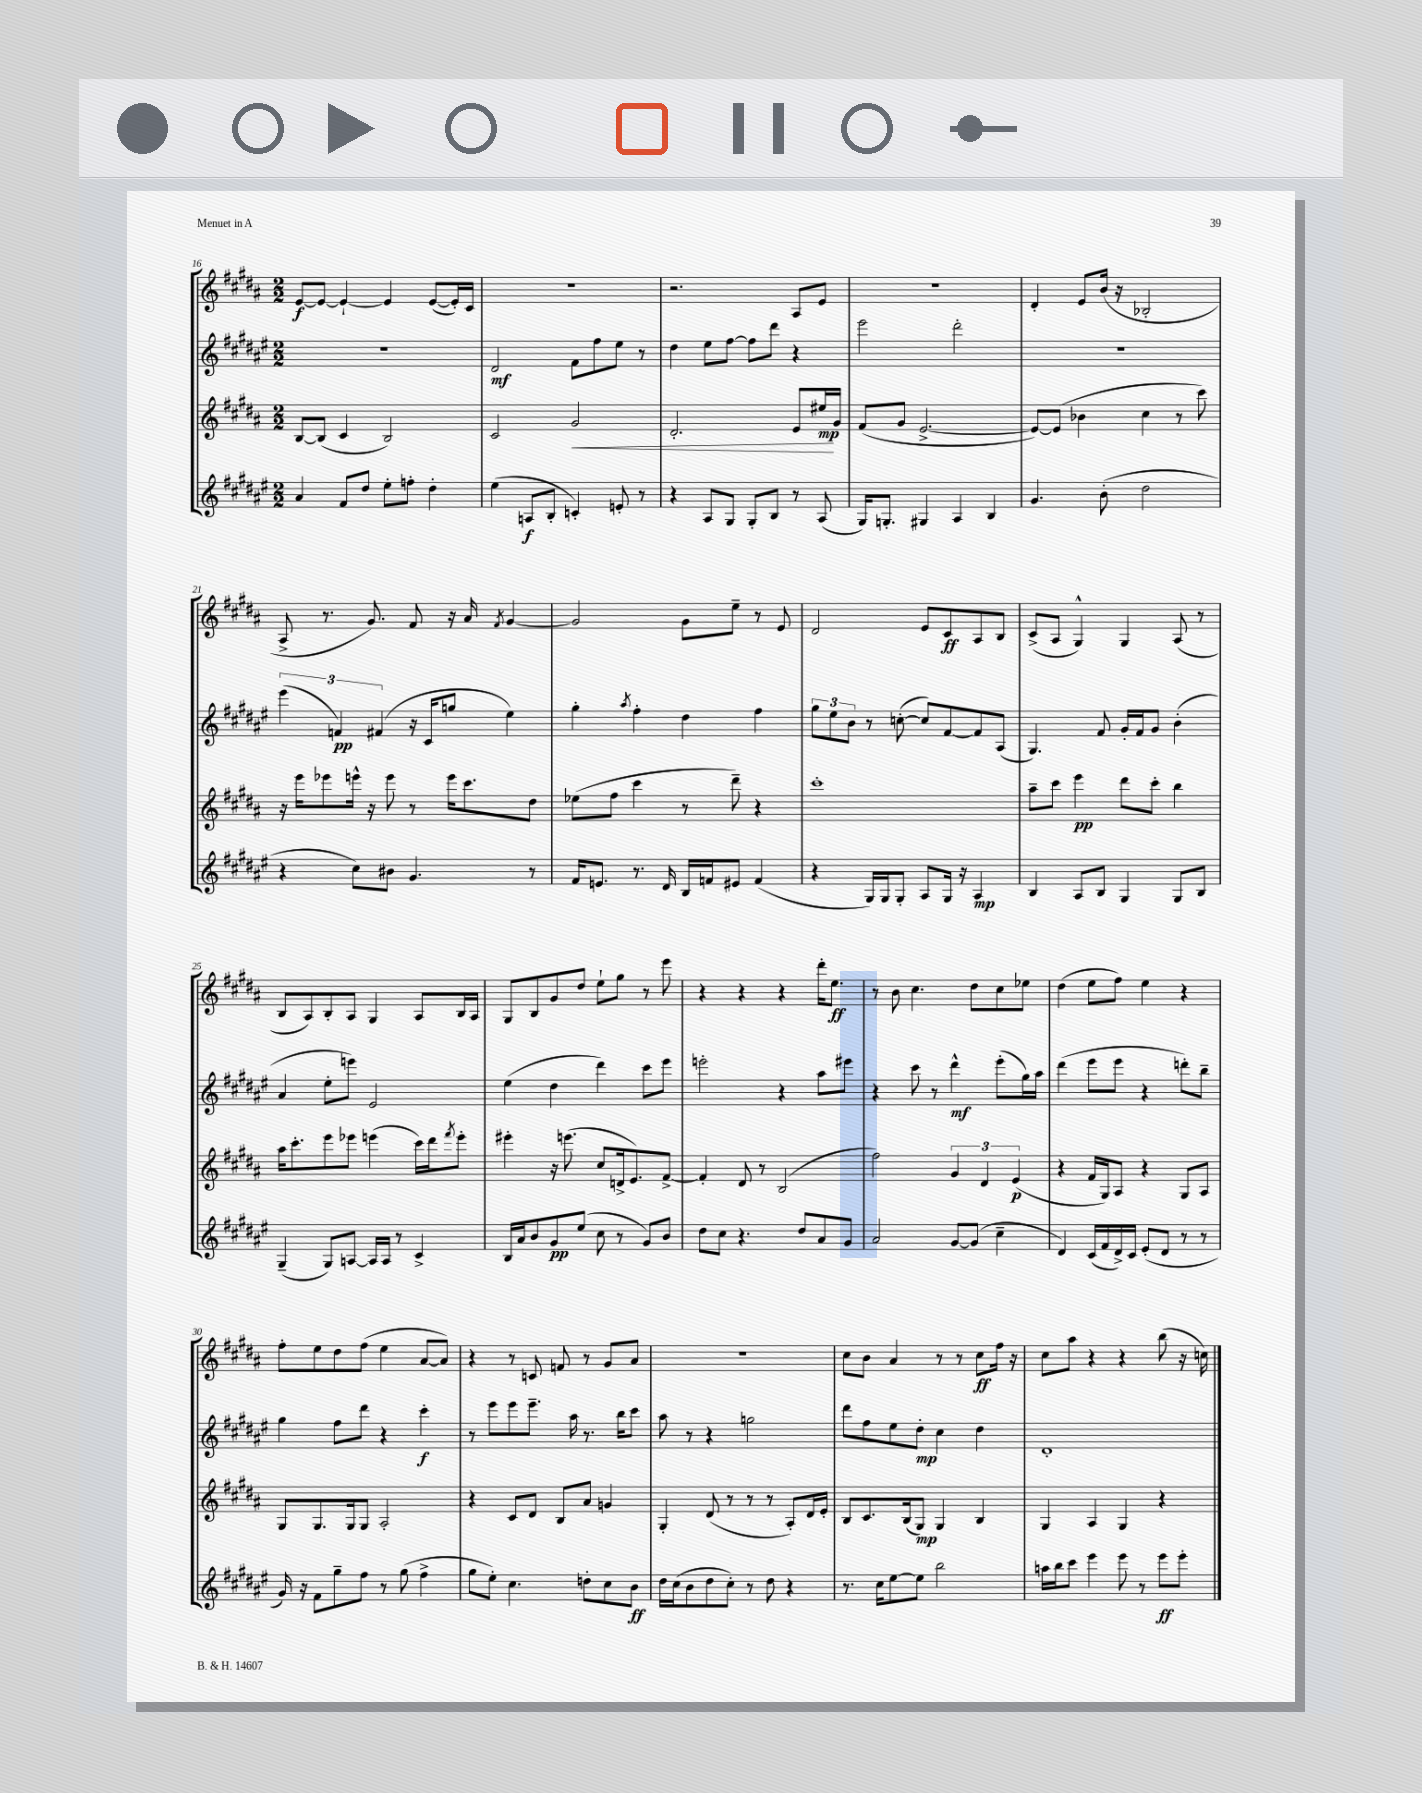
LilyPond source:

<<
\new StaffGroup <<
\new Staff = "s0" {
    \clef treble \key b \major \numericTimeSignature \time 2/2
    e'8~\f e'8~ e'4~-! e'4 e'8~( e'16-.) cis'16 |
    R1 |
    r2. ais8 e'8 |
    R1 |
    dis'4-. e'8 b'16( r16 bes2-. |
    ais8-> r8. gis'8.) fis'8 r16 ais'16 \acciaccatura { fis'8 } gis'4~ |
    gis'2 gis'8 e''8-- r8 e'8 |
    dis'2 e'8 cis'8\ff ais8 b8 |
    cis'8->( ais8 gis4-^) gis4 ais8( r8 |
    b8 ais8) b8-. ais8 gis4 ais8 b16 ais16 |
    gis8 b8 gis'8 dis''8 e''8-! gis''8 r8 e'''8 |
    r4 r4 r4 dis'''16-. e''8.\ff |
    r8 b'8 cis''4. dis''8 cis''8 ees''8 |
    dis''4( e''8 fis''8) e''4 r4 |
    fis''8-. e''8 dis''8 fis''8( e''4 ais'8~ ais'8) |
    r4 r8 c'8 f'8 r8 gis'8 ais'8 |
    R1 |
    cis''8 b'8 ais'4 r8 r8 cis''8\ff fis''16 r16 |
    cis''8 ais''8 r4 r4 b''8( r16 c''16) \bar "|." |
}
\new Staff = "s1" {
    \clef treble \key fis \major \numericTimeSignature \time 2/2
    R1 |
    dis'2\mf fis'8 fis''8 eis''8 r8 |
    dis''4 eis''8 fis''8~ fis''8 dis'''8 r4 |
    eis'''2 dis'''2-. |
    R1 |
    \tuplet 3/2 { eis'''4( f'4\pp) fis'4( } r16 cis'16 g''8 eis''4) |
    gis''4-. \acciaccatura { ais''8 } fis''4-. dis''4 fis''4 |
    \tuplet 3/2 { gis''8 eis''8 b'8 } r8 c''8~-.( c''8) fis'8~ fis'8 ais8( |
    gis4.) fis'8 gis'16-. fis'16 gis'8 b'4-.( |
    ais'4 eis''8-. e'''8) eis'2 |
    eis''4( dis''4 dis'''4) cis'''8 eis'''8 |
    e'''2-. r4 ais''8 eis'''8 |
    r4 cis'''8 r8 dis'''4-^\mf eis'''8-.( gis''16) ais''16 |
    dis'''4( eis'''8 eis'''8 r4 d'''8-.) b''8-- |
    gis''4 fis''8 dis'''8 r4 cis'''4-.\f |
    r8 eis'''8 eis'''8 eis'''8.-- ais''16 r8. b''16 cis'''8 |
    ais''8 r8 r4 g''2 |
    dis'''8 fis''8 eis''8 dis''8-.\mp cis''4 dis''4 |
    dis'1-. \bar "|." |
}
\new Staff = "s2" {
    \clef treble \key b \major \numericTimeSignature \time 2/2
    b8~ b8( cis'4 b2) |
    cis'2 gis'2\< |
    dis'2.-. e'8 eis''16\mp\! gis'16 |
    fis'8( gis'8 e'2.~-> |
    e'8~) e'8( bes'4 cis''4 r8 cis'''8) |
    r16 e'''16 ees'''8 e'''16-^ r16 e'''8 r8 e'''16 cis'''8. dis''8 |
    ees''8( fis''8 cis'''4 r8 dis'''8--) r4 |
    cis'''1-. |
    ais''8-- cis'''8 e'''4\pp dis'''8 cis'''8-. b''4 |
    ais''16 cis'''8.-. e'''8 ees'''8 e'''4( cis'''16) dis'''16 \acciaccatura { fis'''8 } e'''8-. |
    eis'''4-. r16 e'''8.( cis''8 d'16-> e'8.) fis'8~-> |
    fis'4-. dis'8 r8 b2( |
    fis''2) \tuplet 3/2 { gis'4 dis'4 e'4\p( } |
    r4 fis'16 gis16) ais8 r4 gis8 ais8 |
    gis8 gis8. gis16 gis8 ais2-. |
    r4 cis'8 dis'8 b8 ais'8 g'4 |
    gis4-. dis'8( r8 r8 r8 ais8-.) dis'16 e'16-. |
    b8 cis'8. b16( gis8\mp) gis4 b4 |
    gis4 ais4 gis4 r4 \bar "|." |
}
\new Staff = "s3" {
    \clef treble \key fis \major \numericTimeSignature \time 2/2
    ais'4 fis'8 dis''8 eis''8-. f''8-. dis''4-. |
    eis''4( a8\f b8-. c'4-.) e'8-. r8 |
    r4 ais8 gis8 gis8-. b8 r8 ais8( |
    gis16) g8.-. gis4 ais4 b4 |
    gis'4. b'8-.( dis''2 |
    r4 cis''8) bis'8 gis'4. r8 |
    fis'16 e'8. r8. dis'16 b16 f'16 eis'8 f'4( |
    r4 gis16) gis16 gis8-. ais8 gis16 r16 ais4\mp |
    b4 ais8 b8 gis4 gis8 b8 |
    gis4--( gis8) a8~ a16 a16 r8 cis'4-> |
    b16 ais'16 b'8 gis'8\pp eis''8( cis''8 r8 gis'8) b'8 |
    dis''8 cis''8 r4. dis''8 ais'8 gis'8 |
    ais'2 gis'8~ gis'8( cis''4-- |
    dis'4) cis'16( fis'16 dis'16->) cis'16 eis'8-.( dis'8 r8 r8 |
    gis'16) r16 fis'8 gis''8-- fis''8 r8 gis''8( fis''4-> |
    gis''8 eis''8-.) cis''4. d''8-. cis''8 b'8\ff |
    dis''16 cis''16( b'8 dis''8 cis''8-.) r8 dis''8 r4 |
    r8. cis''16 eis''8~ eis''8 b''2 |
    a''16 b''16 cis'''8 eis'''4 eis'''8 r8 eis'''8\ff eis'''8-. \bar "|." |
}
>>
>>
\layout { \context { \Score currentBarNumber = #16 } }
